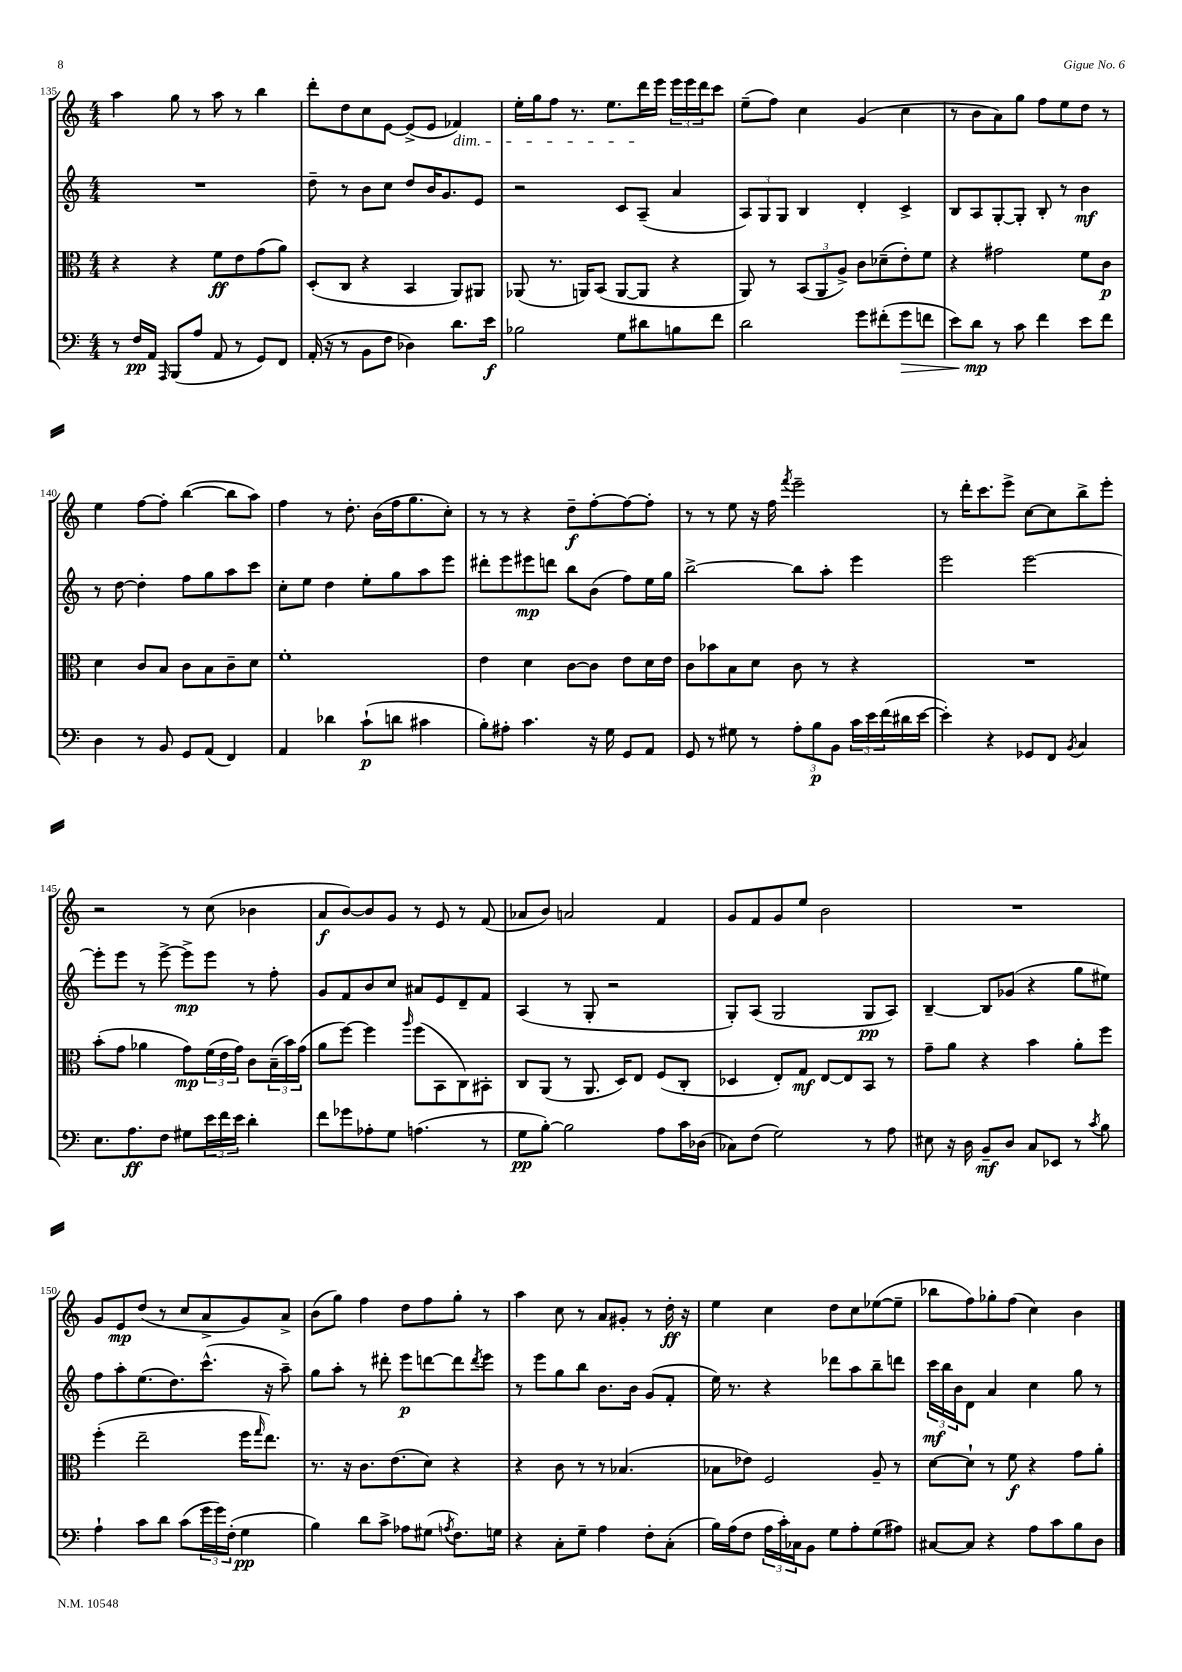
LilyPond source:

<<
\new StaffGroup <<
\new Staff = "s0" {
    \clef treble \key c \major \numericTimeSignature \time 4/4
    a''4 g''8 r8 a''8 r8 b''4 |
    d'''8-. d''8 c''8 e'8~ e'8->( e'8 fes'4\dim) |
    e''16-. g''16 f''8 r8. e''8. d'''16\! e'''16 \tuplet 3/2 { e'''16 e'''16 d'''16 } c'''8 |
    e''8--( f''8) c''4 g'4( c''4 |
    r8 b'8 a'8) g''8 f''8 e''8 d''8 r8 |
    e''4 f''8~ f''8-. b''4~( b''8 a''8) |
    f''4 r8 d''8.-. b'16( f''16 g''8. c''8-.) |
    r8 r8 r4 d''8--\f f''8~-. f''8~ f''8-. |
    r8 r8 e''8 r16 f''16 \acciaccatura { f'''8 } e'''2-- |
    r8 d'''16-. c'''8. e'''8-> c''8~ c''8 b''8-> e'''8-. |
    r2 r8 c''8( bes'4 |
    a'8\f b'8~) b'8 g'8 r8 e'8 r8 f'8( |
    aes'8 b'8) a'2 f'4 |
    g'8 f'8 g'8 e''8 b'2 |
    R1 |
    g'8 e'8\mp d''8( r8 c''8 a'8-> g'8) a'8-> |
    b'8( g''8) f''4 d''8 f''8 g''8-. r8 |
    a''4 c''8 r8 a'8 gis'8-. r8 d''16-.\ff r16 |
    e''4 c''4 d''8 c''8 ees''8~( ees''8-- |
    bes''8 f''8) ges''8-. f''8( c''4) b'4 \bar "|." |
}
\new Staff = "s1" {
    \clef treble \key c \major \numericTimeSignature \time 4/4
    R1 |
    d''8-- r8 b'8 c''8 d''8 b'16 g'8. e'8 |
    r2 c'8 a8--( a'4 |
    \tuplet 3/2 { a8) g8 g8 } b4 d'4-. c'4-> |
    b8 a8 g8~-. g8-. b8-. r8 b'4\mf |
    r8 d''8~ d''4-. f''8 g''8 a''8 c'''8 |
    c''8-. e''8 d''4 e''8-. g''8 a''8 e'''8 |
    dis'''8-. e'''8 eis'''8\mp d'''8 b''8 b'8( f''8) e''16 g''16 |
    b''2~-> b''8 a''8-. e'''4 |
    e'''2 e'''2~ |
    e'''8-. e'''8 r8 e'''8~-> e'''8->\mp e'''8 r8 f''8-. |
    g'8 f'8 b'8 c''8 ais'8 e'8 d'8-- f'8 |
    a4( r8 g8-. r2 |
    g8-.) a8( g2 g8\pp a8) |
    b4~-- b8 ges'8( r4 g''8 eis''8) |
    f''8 a''8-. e''8.( d''8.) c'''8.-^( r16 a''8--) |
    g''8 a''8-. r8 dis'''8-. e'''8\p d'''8~ d'''8 \acciaccatura { d'''8 } e'''8 |
    r8 e'''8 g''8 b''8 b'8. b'16 g'8( f'8-. |
    e''16) r8. r4 des'''8 a''8 b''8-- d'''8 |
    \tuplet 3/2 { c'''16\mf b''16 b'16 } d'8 a'4 c''4 g''8 r8 \bar "|." |
}
\new Staff = "s2" {
    \clef alto \key c \major \numericTimeSignature \time 4/4
    r4 r4 f'8\ff e'8 g'8( a'8) |
    d8-.( c8 r4 b,4 a,8) ais,8 |
    aes,8( r8. a,16) b,8( a,8~ a,8 r4 |
    a,8) r8 \tuplet 3/2 { b,8( a,8 a8->) } c'8 des'8--( e'8-.) f'8 |
    r4 gis'2 f'8 c'8\p |
    d'4 c'8 b8 c'8 b8 c'8-- d'8 |
    f'1-. |
    e'4 d'4 c'8~ c'8 e'8 d'16 e'16 |
    c'8 bes'8 b8 d'8 c'8 r8 r4 |
    R1 |
    b'8-.( g'8 aes'4 g'8\mp) \tuplet 3/2 { f'16( e'16 g'16) } c'8 \tuplet 3/2 { b16--( b'16) g'16( } |
    a'8 f''8~) f''4 \grace { a''16 } f''8( b,8 c8) bis,8-. |
    c8 a,8( r8 a,8. d16) e8 f8( c8-. |
    des4 e8-.) g8\mf e8~ e8 b,8 r8 |
    g'8-- a'8 r4 b'4 a'8-. f''8 |
    f''4-.( e''2-- f''16 \grace { g''16 } e''8.) |
    r8. r16 c'8. e'8.( d'8) r4 |
    r4 c'8 r8 r8 bes4.( |
    bes8 ees'8) f2 a8-- r8 |
    d'8~ d'8-! r8 f'8\f r4 g'8 a'8-. \bar "|." |
}
\new Staff = "s3" {
    \clef bass \key c \major \numericTimeSignature \time 4/4
    r8 f16\pp a,16 \grace { a,,16 } b,,8( a8 a,8 r8 g,8) f,8 |
    a,16-.( r16 r8 b,8 f8 des4) d'8. e'16\f |
    bes2 g8 dis'8 b8 f'8 |
    d'2 g'8 fis'8-.( g'8\> f'8 |
    e'8) d'8\mp\! r8 c'8 f'4 e'8 f'8 |
    d4 r8 b,8 g,8 a,8( f,4) |
    a,4 des'4 c'8-!\p( d'8 cis'4 |
    b8-.) ais8-. c'4. r16 g16 g,8 a,8 |
    g,8 r8 gis8 r8 \tuplet 3/2 { a8-. b8\p b,8 } \tuplet 3/2 { c'16 e'16 f'16( } dis'16 e'16~ |
    e'4-.) r4 ges,8 f,8 \acciaccatura { b,8 } c4 |
    e8. a8.\ff f8 gis8 \tuplet 3/2 { e'16 f'16 e'16 } d'4-. |
    f'8 ges'8 aes8-. g8 a4.( r8 |
    g8\pp b8~-.) b2 a8 c'16 des16( |
    ces8) f8( g2) r8 a8 |
    eis8 r16 d16 b,8--\mf d8 c8 ees,8 r8 \acciaccatura { c'8 } b8 |
    a4-! c'8 d'8 c'8( \tuplet 3/2 { g'16 g'16) f16-.( } g4\pp |
    b4) d'8 c'8-> aes8 gis8( \acciaccatura { a8 } f8.) g16 |
    r4 c8-. g8-- a4 f8-. c8-.( |
    b16) a16( f8 \tuplet 3/2 { a16 c'16-.) ces16 } b,8 g8 a8-. g8( ais8) |
    cis8~ cis8 r4 a8 c'8 b8 d8 \bar "|." |
}
>>
>>
\layout { \context { \Score currentBarNumber = #135 } }
